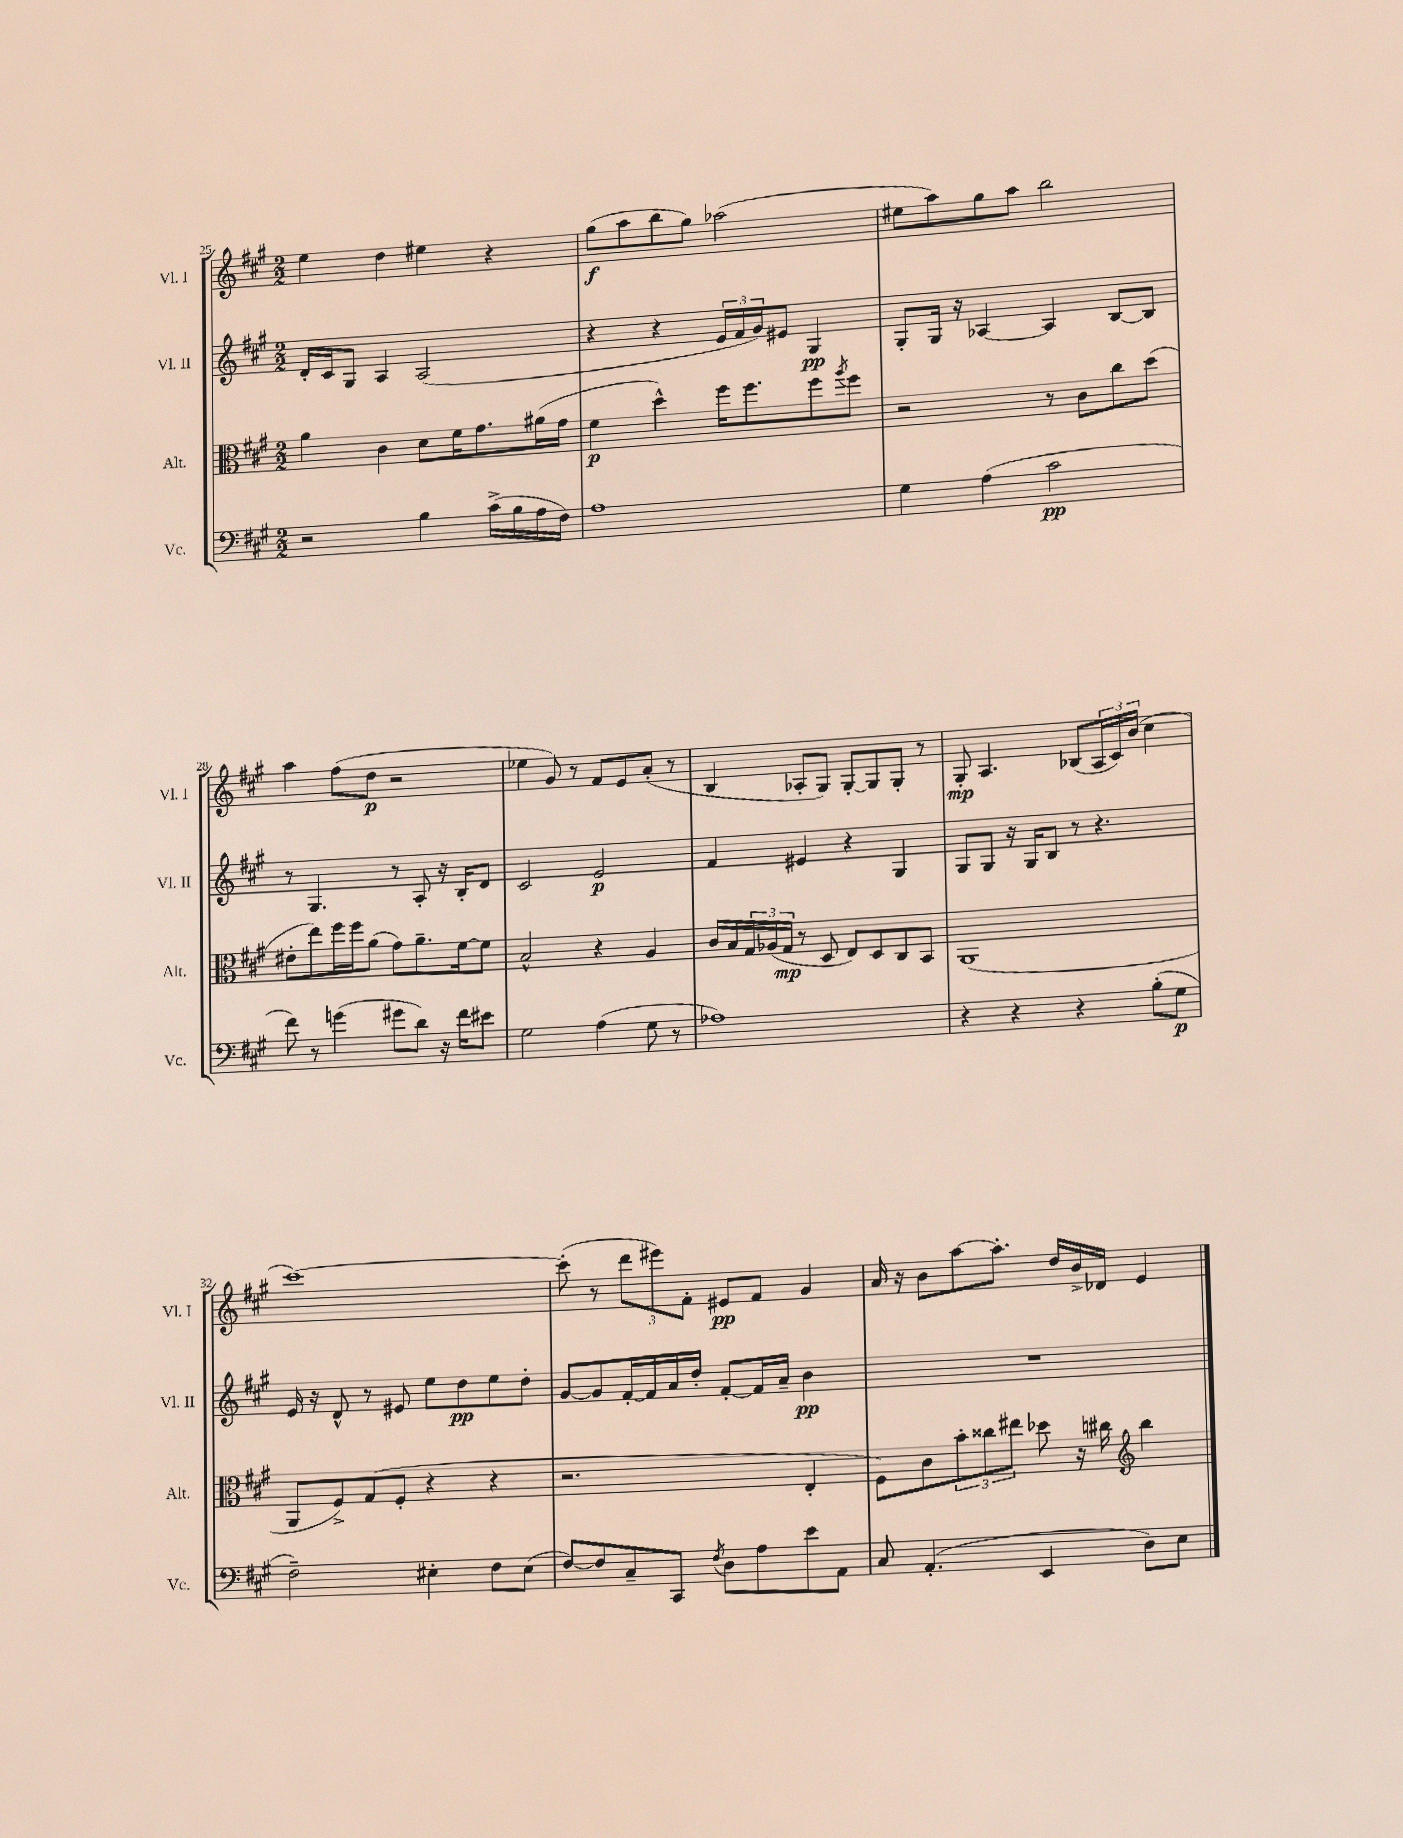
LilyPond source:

<<
\new StaffGroup <<
\new Staff = "s0" \with { instrumentName = "Vl. I" shortInstrumentName = "Vl. I" } {
    \clef treble \key a \major \numericTimeSignature \time 2/2
    e''4 d''4 eis''4 r4 |
    gis''8\f( a''8 b''8 gis''8) aes''2( |
    eis''8 a''8) gis''8 a''8 b''2 |
    a''4 fis''8( d''8\p r2 |
    ees''4 gis'8) r8 fis'8 e'8 a'8-.( r8 |
    b4 aes8-. gis8) gis8~-. gis8 gis8-. r8 |
    gis8-.\mp a4. bes8( \tuplet 3/2 { a16 cis'16) b'16( } cis''4 |
    cis'''1~) |
    cis'''8-.( r8 \tuplet 3/2 { d'''8 eis'''8) fis'8-. } eis'8\pp fis'8 gis'4 |
    a'16 r16 b'8 a''8~ a''8.-. d''16 b'16-> des'16 e'4 \bar "|." |
}
\new Staff = "s1" \with { instrumentName = "Vl. II" shortInstrumentName = "Vl. II" } {
    \clef treble \key a \major \numericTimeSignature \time 2/2
    d'16-. cis'16 gis8 a4 a2( |
    r4 r4 \tuplet 3/2 { e'16 fis'16 gis'16) } eis'8 gis4\pp |
    gis8-. gis16 r16 aes4~ aes4 b8~ b8 |
    r8 gis4. r8 a8-. r16 b16-. d'8 |
    cis'2 e'2\p |
    fis'4 eis'4 r4 gis4 |
    gis8 gis8 r16 gis16 b8 r8 r4. |
    e'16 r16 d'8-^ r8 eis'8 e''8 d''8\pp e''8 d''8-. |
    gis'8~ gis'8 fis'16~-. fis'16 a'16 d''16-. fis'8~-. fis'16 a'16-- b'4\pp |
    R1 \bar "|." |
}
\new Staff = "s2" \with { instrumentName = "Alt." shortInstrumentName = "Alt." } {
    \clef alto \key a \major \numericTimeSignature \time 2/2
    a'4 cis'4 d'8 fis'16 gis'8. ais'16( gis'16 |
    fis'4\p d''4-^) fis''16 fis''8. fis''8 \acciaccatura { a''8 } fis''8 |
    r2 r8 cis'8 cis''8 d''8( |
    eis'8-. e''8) fis''16 fis''16 a'8( gis'8) a'8.-- fis'16~ fis'8 |
    b2-^ r4 a4 |
    cis'16 b16 \tuplet 3/2 { gis16 aes16( gis16\mp } r8 d8 e8) d8 cis8 b,8 |
    a,1( |
    a,8 fis8->) gis8( fis8-. r4 r4 |
    r2. e4-. |
    fis8) cis'8 \tuplet 3/2 { b'8-. cisis''8 eis''8 } des''8 r16 cis''16 \clef treble b''4 \bar "|." |
}
\new Staff = "s3" \with { instrumentName = "Vc." shortInstrumentName = "Vc." } {
    \clef bass \key a \major \numericTimeSignature \time 2/2
    r2 b4 cis'16->( b16 a16 fis16) |
    a1 |
    gis4 a4( cis'2\pp |
    fis'8) r8 g'4( gis'8 d'8) r16 fis'16 eis'8 |
    gis2 a4( gis8 r8 |
    aes1) |
    r4 r4 r4 b8-.( gis8\p |
    fis2--) eis4-. fis8 eis8( |
    fis8~) fis8 cis8-- cis,8 \acciaccatura { fis8 } d8 a8 e'8 a,8 |
    cis8 a,4.-.( e,4 d8) e8 \bar "|." |
}
>>
>>
\layout { \context { \Score currentBarNumber = #25 } }
